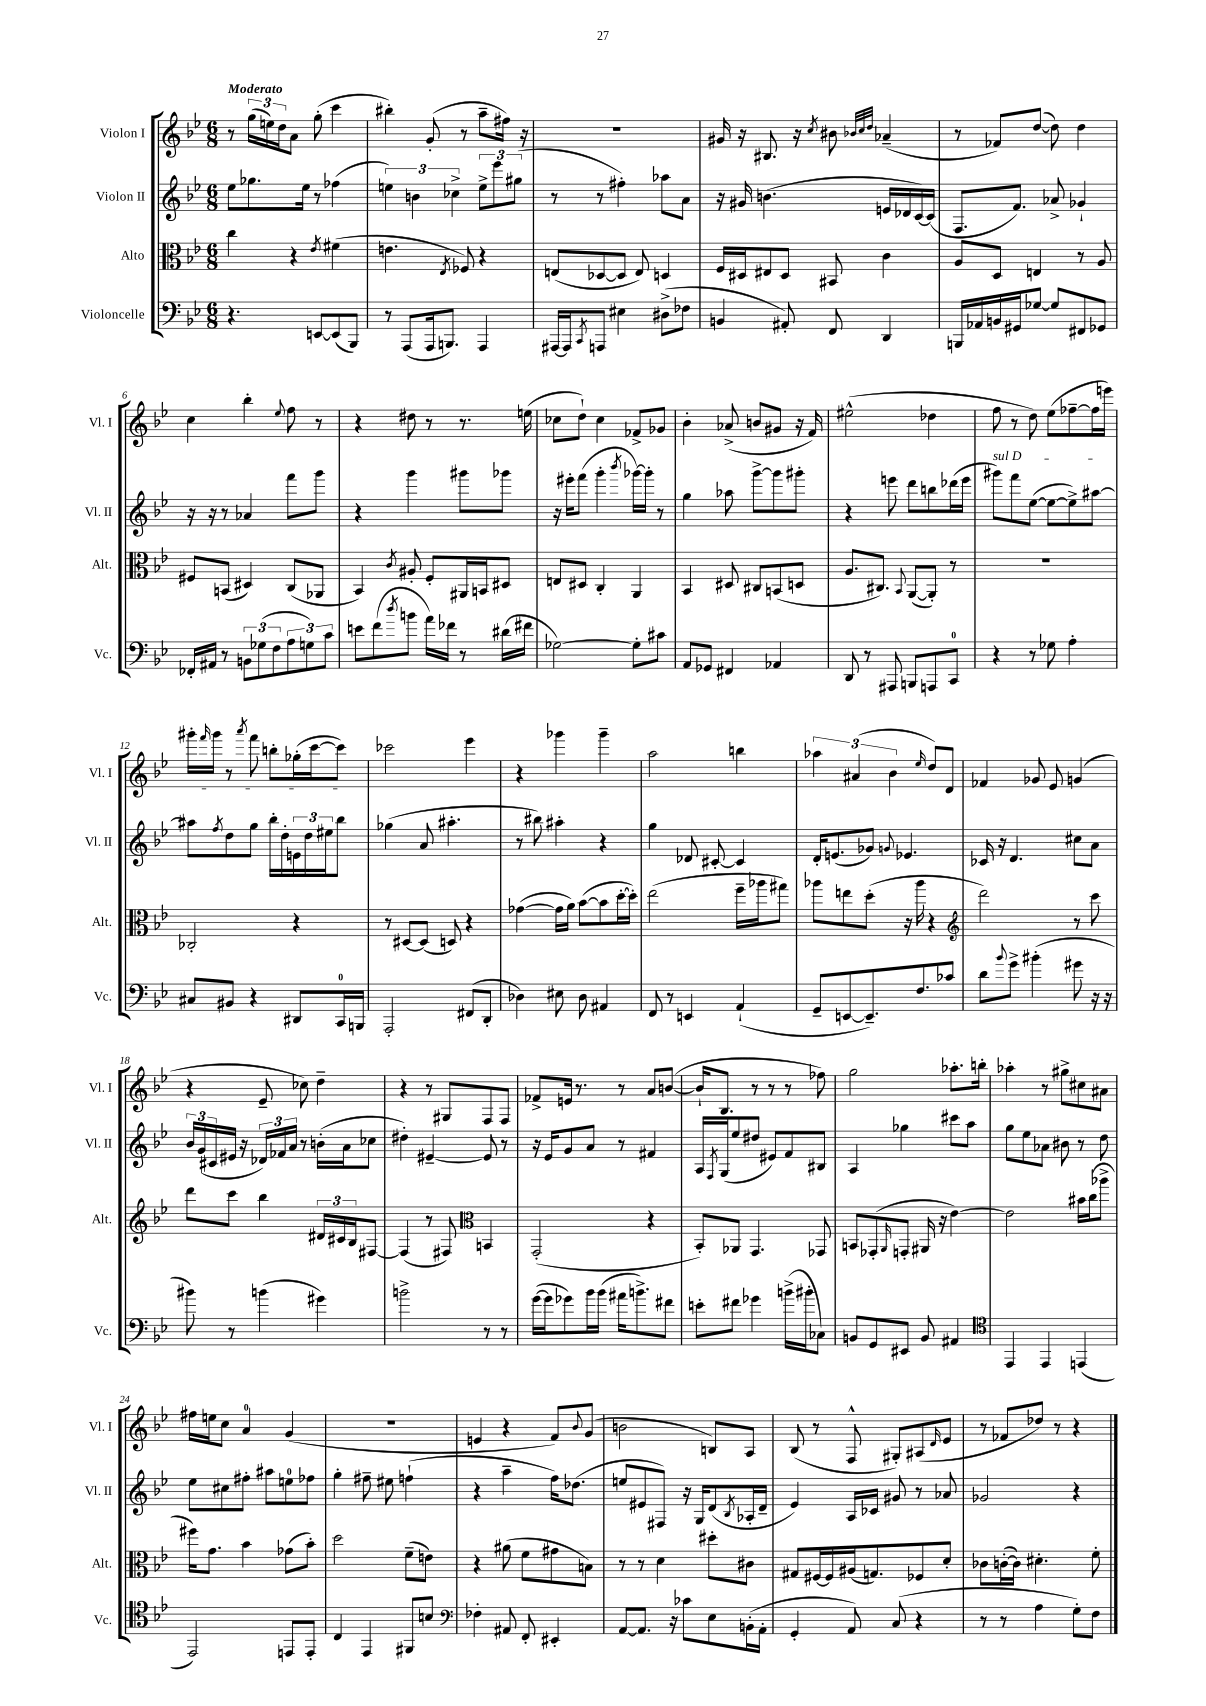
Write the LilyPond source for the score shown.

<<
\new StaffGroup <<
\new Staff = "s0" \with { instrumentName = "Violon I" shortInstrumentName = "Vl. I" } {
    \clef treble \key bes \major \numericTimeSignature \time 6/8 \tempo "Moderato"
    r8 \tuplet 3/2 { g''16( e''16) d''16 } a'8 g''8-.( c'''4 |
    bis''4-.) g'8-.( r8 a''8-- fis''16) r16 |
    R2. |
    gis'16 r16 bis8. r16 \acciaccatura { c''8 } bis'8 \grace { bes'32 c''32 d''32 } aes'4--( |
    r8 fes'8) d''8~( d''8) d''4 |
    c''4 bes''4-. \appoggiatura { ees''8 } f''8 r8 |
    r4 dis''8 r8 r8. e''16( |
    ces''8 d''8-!) ces''4 fes'8-> ges'8 |
    bes'4-. aes'8->( b'8 gis'8 r16 f'16) |
    eis''2-^( des''4 |
    f''8 r8 d''8) ees''8( fes''8~-- fes''16 e'''16) |
    gis'''16-. \grace { f'''16 } gis'''16 r8 \acciaccatura { a'''8 } f'''8 b''8-. ges''16-.( c'''16~ c'''8) |
    ces'''2 ees'''4 |
    r4 ges'''4 ges'''4-- |
    a''2 b''4 |
    \tuplet 3/2 { aes''4 ais'4( bes'4 } \grace { ees''16 } d''8) d'8 |
    fes'4 ges'8 ees'8 g'4( |
    r4 ees'8-- ces''8) d''4-- |
    r4 r8 gis8 f8 f8 |
    fes'8-> e'16 r8. r8 a'8 b'8~( |
    b'16-! bes8. r8 r8 r8 fes''8) |
    g''2 aes''8.-. b''16-. |
    aes''4-. r8 gis''8-> cis''8 ais'8 |
    fis''16 e''16 c''8 a'4-0 g'4( |
    R2. |
    e'4 r4 f'8) \appoggiatura { bes'8 } g'8( |
    b'2 b8) a8 |
    bes8( r8 f8-^ gis8-.) ais8( \grace { d'16 } ees'8 |
    r8 fes'8 des''8) r8 r4 \bar "|." |
}
\new Staff = "s1" \with { instrumentName = "Violon II" shortInstrumentName = "Vl. II" } {
    \clef treble \key bes \major \numericTimeSignature \time 6/8
    ees''8 ges''8. ees''16 r8 fes''4( |
    \tuplet 3/2 { e''4) b'4 ces''4-> } \tuplet 3/2 { e''8-> ees'''8 gis''8( } |
    r8 r8 fis''4-.) aes''8 a'8 |
    r16 gis'16 b'4.( e'16 des'16 c'16~) c'16( |
    f8. f'8.) aes'8-> ges'4-! |
    r16 r16 r8 aes'4 f'''8 g'''8 |
    r4 g'''4 gis'''8 ges'''8 |
    r16 eis'''16-. f'''8( g'''4-. \acciaccatura { bes'''8 } ges'''16~) ges'''16-. r8 |
    g''4 aes''8 g'''8~-> g'''8 gis'''8-. |
    r4 e'''8 d'''8 b''8 des'''16( e'''16 |
    \once \override TextSpanner.bound-details.left.text = \markup { \italic "sul D" } gis'''8\startTextSpan) f'''8 ees''8~( ees''8~ ees''8->) ais''8~ |
    ais''8 \acciaccatura { f''8 } d''8 g''8 bes''16-. d''16-. \tuplet 3/2 { e'16 d''16 eis''16 } bes''8\stopTextSpan |
    ges''4( a'8 ais''4.-. |
    r8 bis''8) ais''4-. r4 |
    g''4 des'8 cis'8~-. cis'4 |
    d'16-. e'8.( ges'8) \appoggiatura { g'8 } ees'4. |
    ces'16 r16 d'4. cis''8 a'8 |
    \tuplet 3/2 { bes'16 g'16( cis'16 } eis'16 r16 \tuplet 3/2 { des'16) fes'16 a'16 } r8 b'16-.( a'16 ces''8 |
    dis''4-.) eis'4~-- eis'8 r8 |
    r16 ees'16 g'8 a'8 r8 fis'4 |
    a16 \acciaccatura { f8 } g16( ees''8 dis''8 eis'8) f'8 bis8 |
    a4 ges''4 cis'''8 a''8 |
    g''8 ees''8 aes'8 bis'8 r8 d''8 |
    ees''8 cis''8 fis''8-. ais''8 e''8-0 fes''8 |
    g''4-. fis''8-- eis''8 f''4-!( |
    r4 a''4-- f''16) des''8.( |
    e''8 eis'8 fis8) r16 g16 d'8( \acciaccatura { bes8 } aes16-. d'16-- |
    ees'4) a16 ces'16 gis'8 r8 aes'8 |
    ges'2 r4 \bar "|." |
}
\new Staff = "s2" \with { instrumentName = "Alto" shortInstrumentName = "Alt." } {
    \clef alto \key bes \major \numericTimeSignature \time 6/8
    c''4 r4 \acciaccatura { ees'8 } fis'4( |
    e'4. \acciaccatura { ees8 } fes8) r4 |
    e8( des8~ des8 e8) d4 |
    f16 dis16 eis8 dis8 bis,8 c'4 |
    a8 d8 e4 r8 a8 |
    fis8 b,8( dis4) c8( aes,8 |
    bes,4) \acciaccatura { c'8 } ais8-. f8-. ais,16 b,16 dis8 |
    e8 dis8 c4-. a,4 |
    bes,4 dis8 cis8 b,8( d8 |
    a8. cis8.) \appoggiatura { bes,8 } a,8~( a,8-.) r8 |
    R2. |
    ces2-. r4 |
    r8 dis8~ dis8( d8) r4 |
    ges'4~( ges'16 a'16) bes'8~( bes'8 d''16~-. d''16-.) |
    ees''2( f''16-- aes''16 gis''8) |
    aes''8 e''8 d''8-.( r16 aes''16 r4 |
    \clef treble d'''2) r8 c'''8 |
    d'''8 c'''8 bes''4 \tuplet 3/2 { dis'16 cis'16 bes16 } fis8~ |
    fis4( r8 fis8) \clef alto b,4 |
    g,2-.( r4 |
    bes,8-.) aes,8 g,4. ges,8 |
    b,8 ges,8-.( \grace { a,16 } g,8-. ais,16 r16 ees'4~) |
    ees'2 bis'16 c''16( aes''8-> |
    fis''16) g'8. bes'4 ges'8( bes'8-.) |
    d''2 f'8--( e'8) |
    r4 ais'8( f'8 gis'8 b8) |
    r8 r8 d'4 dis''8-. cis'8 |
    gis8 fis16~ fis16 ais16( g8.) fes8 d'8-. |
    ces'8 c'16~-.( c'16) dis'4.-. f'8-. \bar "|." |
}
\new Staff = "s3" \with { instrumentName = "Violoncelle" shortInstrumentName = "Vc." } {
    \clef bass \key bes \major \numericTimeSignature \time 6/8
    r4. e,8~ e,8( bes,,8) |
    r8 a,,8( a,,16 b,,8.) a,,4 |
    ais,,16~ ais,,16 \acciaccatura { c,8 } a,,8 eis4 dis8->( fes8 |
    b,4 ais,8-.) f,8 d,4 |
    b,,16 aes,16 b,16 gis,16 ges8~ ges8 fis,8 ges,8 |
    fes,16-. ais,16 r8 \tuplet 3/2 { b,8 ges8( f8 } \tuplet 3/2 { a8 g8) c'8 } |
    e'8 f'8( \acciaccatura { d''8 } b'8 a'16) fes'16 r8 dis'16( fis'16 |
    ges2~) ges8-. cis'8 |
    a,8 ges,8 fis,4 aes,4 |
    d,8 r8 ais,,8 b,,8 a,,8 c,8-0 |
    r4 r8 ges8 a4-. |
    cis8 bis,8 r4 dis,8 c,16-0 b,,16 |
    a,,2-. fis,8( d,8-. |
    des4) eis8 des8 ais,4 |
    f,8 r8 e,4 a,4-!( |
    g,8-- e,8~ e,8.--) f8. ces'8 |
    d'8 \appoggiatura { bes'8 } g'8-> bis'4-.( gis'8 r16 r16 |
    bis'8) r8 b'4( gis'4) |
    b'2-> r8 r8 |
    g'16~( g'16 ges'8) bes'16 bes'16( ais'16 b'8.->) fis'8 |
    e'8-. fis'8 ges'4 b'16->( bis'16-. ces8) |
    b,8 g,8 eis,8 b,8 ais,4 |
    \clef tenor ees,4 ees,4 e,4( |
    ees,2) e,8 e,8-. |
    c4 ees,4 fis,8 b8 |
    \clef bass fes4-. ais,8 f,8-. eis,4-. |
    a,8~ a,8. r16 ces'8 ees8 b,16-.( a,16-. |
    g,4-. a,8) c8( r4 |
    r8 r8 a4 g8-.) f8 \bar "|." |
}
>>
>>
